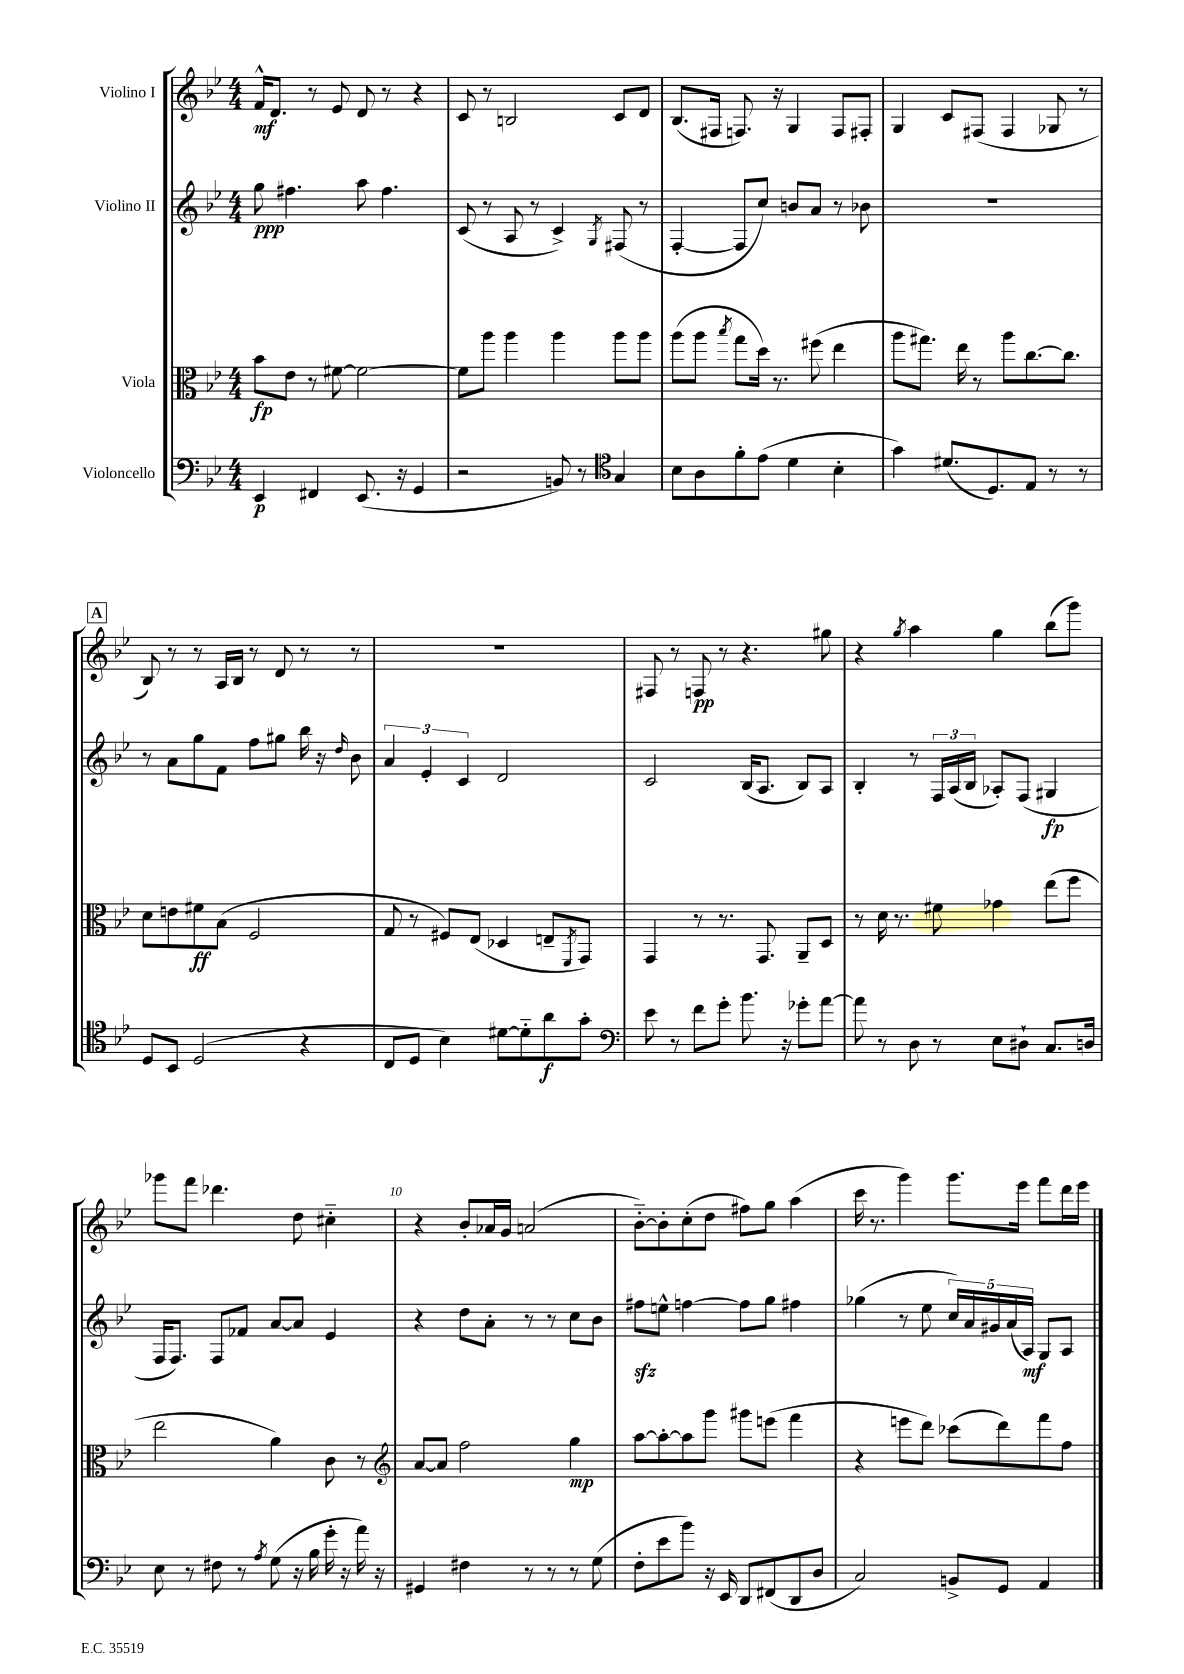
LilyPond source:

<<
\new StaffGroup <<
\new Staff = "s0" \with { instrumentName = "Violino I" } {
    \clef treble \key bes \major \numericTimeSignature \time 4/4
    f'16-^\mf d'8. r8 ees'8 d'8 r8 r4 |
    c'8 r8 b2 c'8 d'8 |
    bes8.( fis16 f8.) r16 g4 f8 fis8-. |
    g4 c'8 fis8( fis4 ges8 r8 |
    \mark \markup { \box "A" } bes8) r8 r8 a16 bes16 r8 d'8 r8 r8 |
    R1 |
    fis8 r8 f8\pp r8 r4. gis''8 |
    r4 \acciaccatura { g''8 } a''4 g''4 bes''8( g'''8) |
    ges'''8 f'''8 des'''4. d''8 cis''4-_ |
    r4 bes'8-. aes'16 g'16 a'2( |
    bes'8~-_) bes'8-. c''8-.( d''8 fis''8) g''8 a''4( |
    c'''16 r8. g'''4) g'''8. ees'''16 f'''8 d'''16 ees'''16 \bar "|." |
}
\new Staff = "s1" \with { instrumentName = "Violino II" } {
    \clef treble \key bes \major \numericTimeSignature \time 4/4
    g''8\ppp fis''4. a''8 fis''4. |
    c'8( r8 a8 r8 c'4->) \acciaccatura { g8 } fis8( r8 |
    f4~-. f8 c''8) b'8 a'8 r8 bes'8 |
    R1 |
    \mark \markup { \box "A" } r8 a'8 g''8 f'8 f''8 gis''8 bes''16 r16 \grace { d''16 } bes'8 |
    \tuplet 3/2 { a'4 ees'4-. c'4 } d'2 |
    c'2 bes16( a8. bes8) a8 |
    bes4-. r8 \tuplet 3/2 { f16 a16( bes16 } aes8-.) f8( gis4\fp |
    f16 f8.) f8 fes'8 a'8~ a'8 ees'4 |
    r4 d''8 a'8-. r8 r8 c''8 bes'8 |
    fis''8\sfz e''8-^ f''4~ f''8 g''8 fis''4 |
    ges''4( r8 ees''8 \tuplet 5/4 { c''16) a'16 gis'16 a'16( a16\mf) } g8 a8 \bar "|." |
}
\new Staff = "s2" \with { instrumentName = "Viola" } {
    \clef alto \key bes \major \numericTimeSignature \time 4/4
    bes'8\fp ees'8 r8 fis'8~ fis'2~ |
    fis'8 a''8 a''4 a''4 a''8 a''8 |
    a''8( a''8 \acciaccatura { bes''8 } g''8 d''16) r8. fis''8( ees''4 |
    a''8 gis''8.) ees''16 r8 a''8 c''8.~ c''8. |
    \mark \markup { \box "A" } d'8 e'8 fis'8\ff bes8( f2 |
    g8 r8 fis8) ees8( des4 e8-- \acciaccatura { f,8 } g,8) |
    g,4 r8 r8. g,8. a,8-- d8 |
    r8 d'16 r8. fis'8 ges'4 ees''8( f''8 |
    ees''2 a'4) c'8 r8 |
    \clef treble a'8~ a'8 f''2 g''4\mp |
    a''8~ a''8~-. a''8 g'''8 gis'''8 e'''8( f'''4 |
    r4 e'''8 d'''8) ces'''8( d'''8) f'''8 f''8 \bar "|." |
}
\new Staff = "s3" \with { instrumentName = "Violoncello" } {
    \clef bass \key bes \major \numericTimeSignature \time 4/4
    ees,4\p fis,4 ees,8.( r16 g,4 |
    r2 b,8) r8 \clef tenor g4 |
    bes8 a8 f'8-. ees'8( d'4 bes4-. |
    g'4) dis'8.( d8.) ees8 r8 r8 |
    \mark \markup { \box "A" } d8 bes,8 d2( r4 |
    c8 d8 bes4) dis'8~ dis'8-_ a'8\f g'8-. |
    \clef bass ees'8 r8 f'8 g'8-. bes'8. r16 ges'8-. a'8~ |
    a'8 r8 d8 r8 ees8 dis8-! c8. d16 |
    ees8 r8 fis8 r8 \acciaccatura { a8 } g8( r16 bes16 g'16-. r16 a'16) r16 |
    gis,4 fis4 r8 r8 r8 g8( |
    f8-. ees'8 bes'8) r16 ees,16 d,8 fis,8( d,8 d8 |
    c2) b,8-> g,8 a,4 \bar "|." |
}
>>
>>
\layout { \context { \Score \override BarNumber.break-visibility = ##(#f #t #t) barNumberVisibility = #(every-nth-bar-number-visible 5) } }
